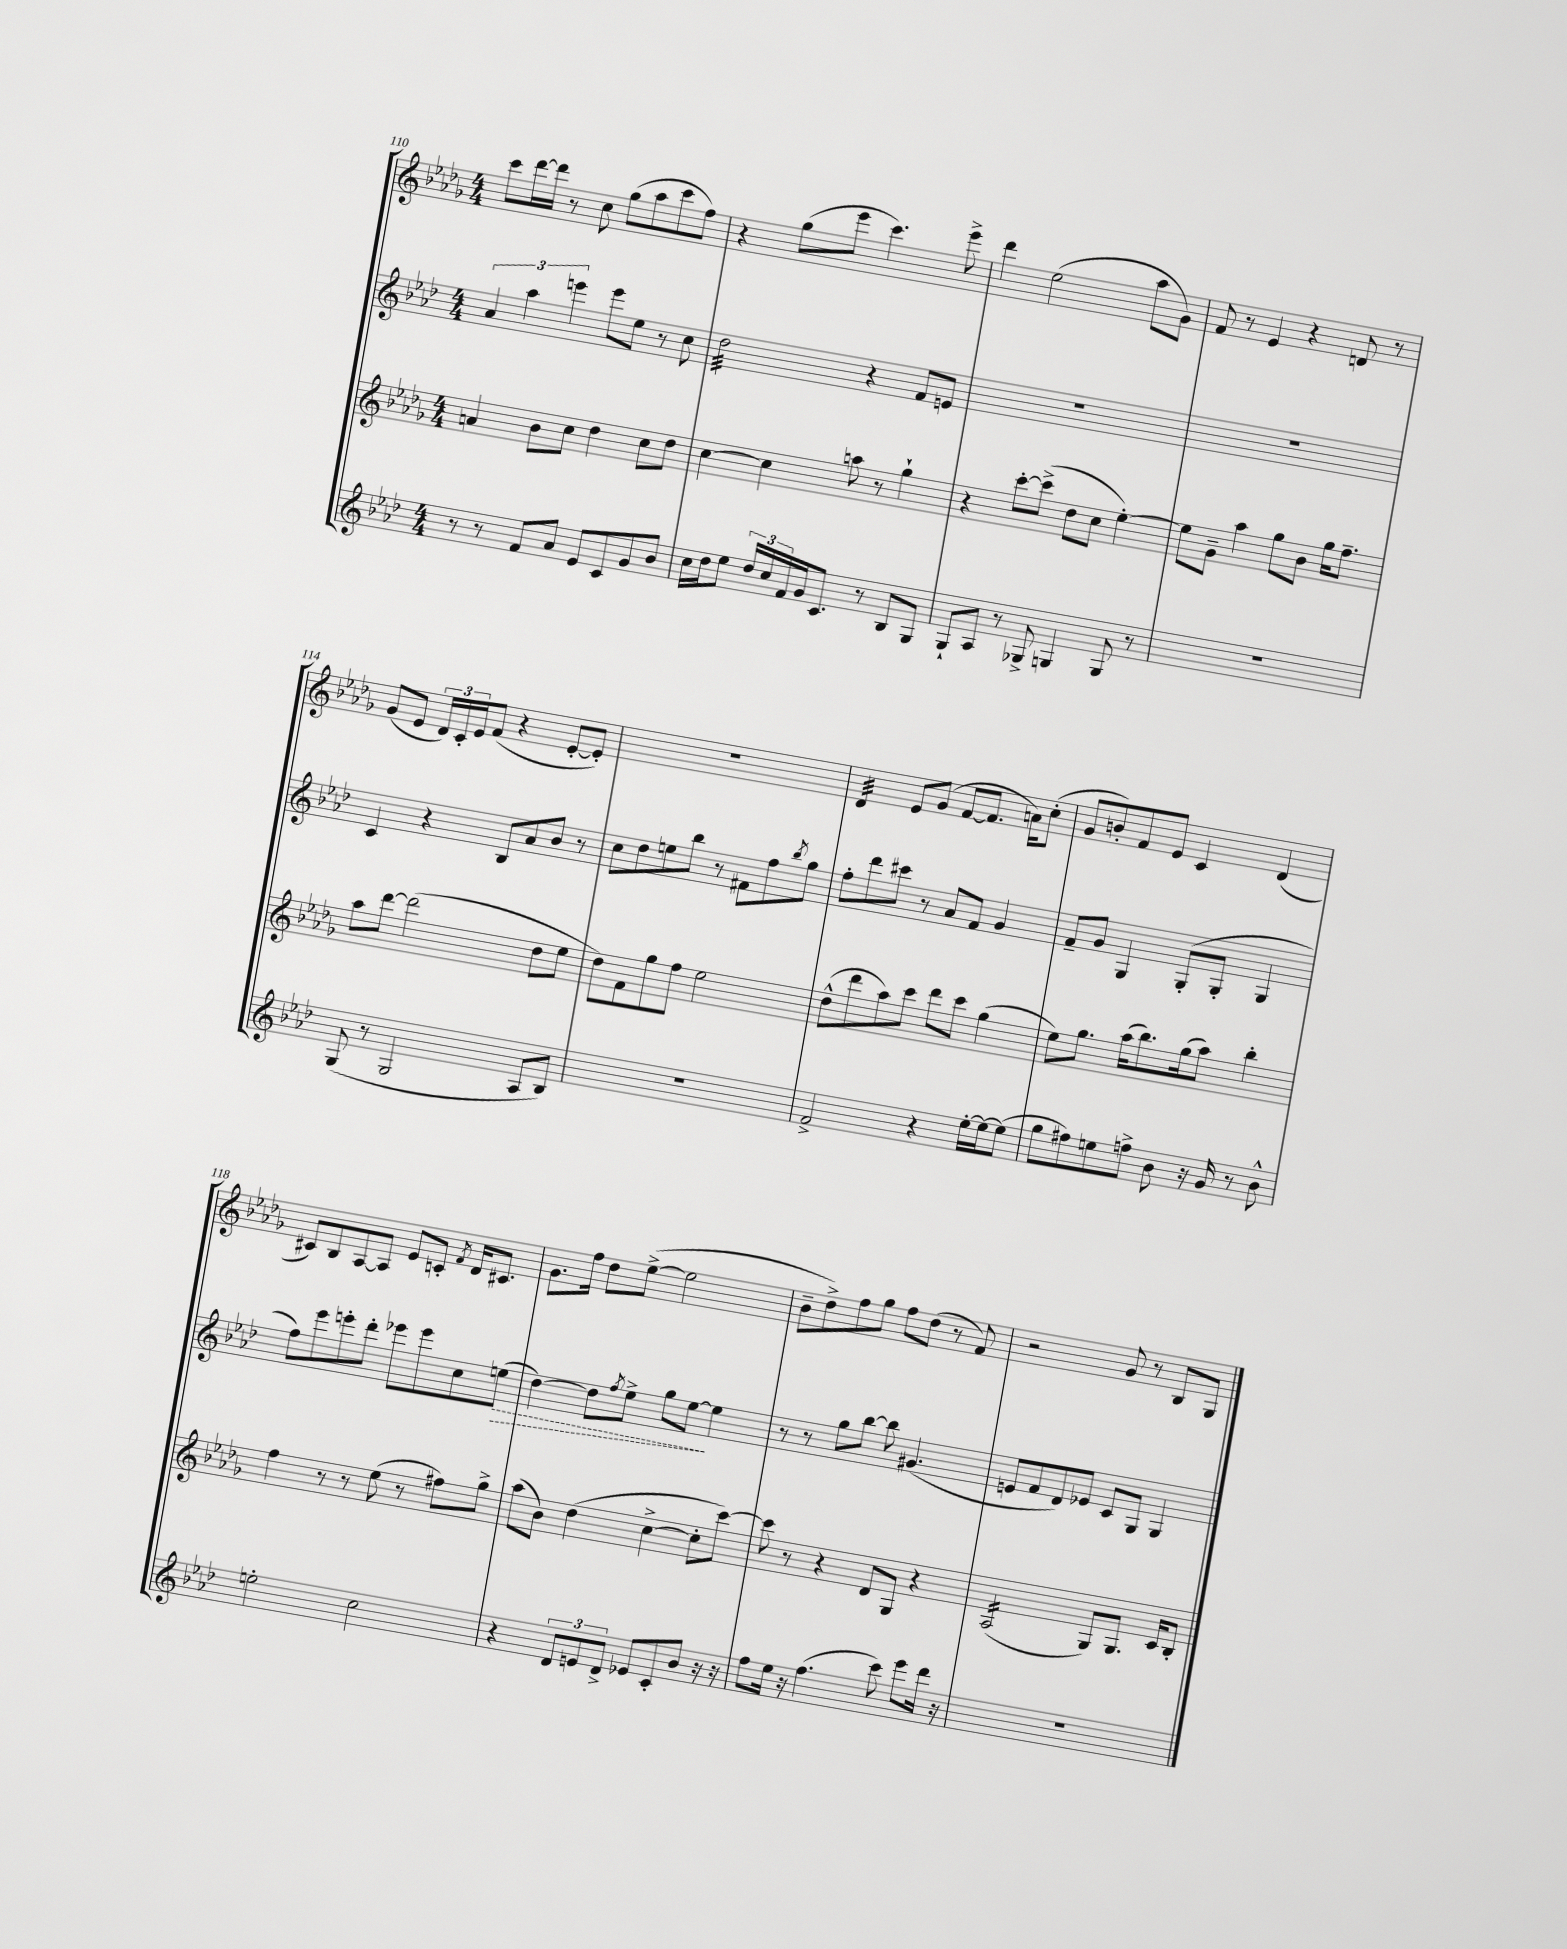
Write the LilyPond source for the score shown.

<<
\new StaffGroup <<
\new Staff = "s0" {
    \clef treble \key des \major \numericTimeSignature \time 4/4
    c'''8 des'''16~ des'''16 r8 c''8 ges''8( aes''8 c'''8 f''8) |
    r4 ges''8( ees'''8 c'''4.) ees'''8-> |
    des'''4 ees''2( aes''8 ges'8) |
    f'8 r8 ees'4 r4 d'8 r8 |
    ges'8( ees'8 \tuplet 3/2 { des'16) c'16-. ees'16 } f'8( r4 ees'8~-. ees'8-.) |
    R1 |
    des'4:32 ees'8 ges'8( f'8~ f'8. a'16) c''8-.( |
    ges'8 b'8-.) f'8 ees'8 c'4 des'4( |
    cis'8) bes8 aes8~ aes8 ees'8 c'8-. \acciaccatura { f'8 } des'16 cis'8. |
    ges'8. f''16 des''8 ees''8~->( ees''2 |
    bes'8-- des''8->) f''8 ges''8 f''8 des''8( r8 f'8) |
    r2 ges'8 r8 bes8 ges8 \bar "|." |
}
\new Staff = "s1" {
    \clef treble \key aes \major \numericTimeSignature \time 4/4
    \tuplet 3/2 { aes'4 aes''4 e'''4 } e'''8 ees''8 r8 c''8 |
    des''2:32 r4 f'8 e'8 |
    R1 |
    R1 |
    c'4 r4 bes8 aes'8 bes'8 r8 |
    c''8 des''8 e''8 bes''8 r8 fis'8 f''8 \acciaccatura { bes''8 } g''8 |
    f''8-. des'''8 cis'''8 r8 aes'8 f'8 g'4 |
    f'8-- g'8 g4 g8-.( g8-. g4 |
    f''8) ees'''8 e'''8-. des'''8-. ees'''8 ees'''8 c''8 \once \override Hairpin.style = #'dashed-line e''8\>( |
    des''4~) des''8 \acciaccatura { f''8 } ees''8-> g''8 ees''8~\! ees''4 |
    r8 r8 g''8 bes''8~ bes''8 gis'4.( |
    e'8 f'8 des'8) ees'8 c'8 g8 g4 \bar "|." |
}
\new Staff = "s2" {
    \clef treble \key des \major \numericTimeSignature \time 4/4
    a'4 bes'8 c''8 des''4 c''8 des''8 |
    c''4~ c''4 a''8 r8 ges''4-! |
    r4 c'''8~-. c'''8->( des''8 c''8 ees''4~-.) |
    ees''8 ges'8-- aes''4 ges''8 bes'8 ges''16 f''8.-- |
    aes''8 des'''8~ des'''2( des''8 ees''8 |
    des''8) f'8 ges''8 f''8 ees''2 |
    des''8-^( des'''8 aes''8) c'''8 des'''8 c'''8 ges''4( |
    ees''8) ges''8. aes''16( bes''8.) ges''16( aes''8) bes''4-. |
    f''4 r8 r8 ees''8( r8 fis''8) ges''8-> |
    aes''8( bes'8) des''4( c''4~-> c''8-. c'''8~) |
    c'''8 r8 r4 des'8 ges8 r4 |
    aes2:16( ges8) ges8. c'16 bes8-. \bar "|." |
}
\new Staff = "s3" {
    \clef treble \key aes \major \numericTimeSignature \time 4/4
    r8 r8 f'8 aes'8 ees'8 c'8 g'8 bes'8 |
    c''16 des''16 ees''8 \tuplet 3/2 { des''16 c''16 f'16 } g'16 c'8. r8 bes8 g8 |
    g8-! aes8 r8 ges8-> g4 g8 r8 |
    R1 |
    g8( r8 g2 aes8 bes8) |
    R1 |
    f'2-> r4 ees''16~-. ees''16~ ees''8( |
    g''8 fis''8) e''8 f''8-> bes'8 r16 g'16 r8 bes'8-^ |
    e''2-. c''2 |
    r4 \tuplet 3/2 { des'8 e'8 des'8-> } ees'8 c'8-. bes'8 r16 r16 |
    f''8 ees''16 r16 f''4.( c'''8) ees'''8 des'''16 r16 |
    R1 \bar "|." |
}
>>
>>
\layout { \context { \Score currentBarNumber = #110 } }
